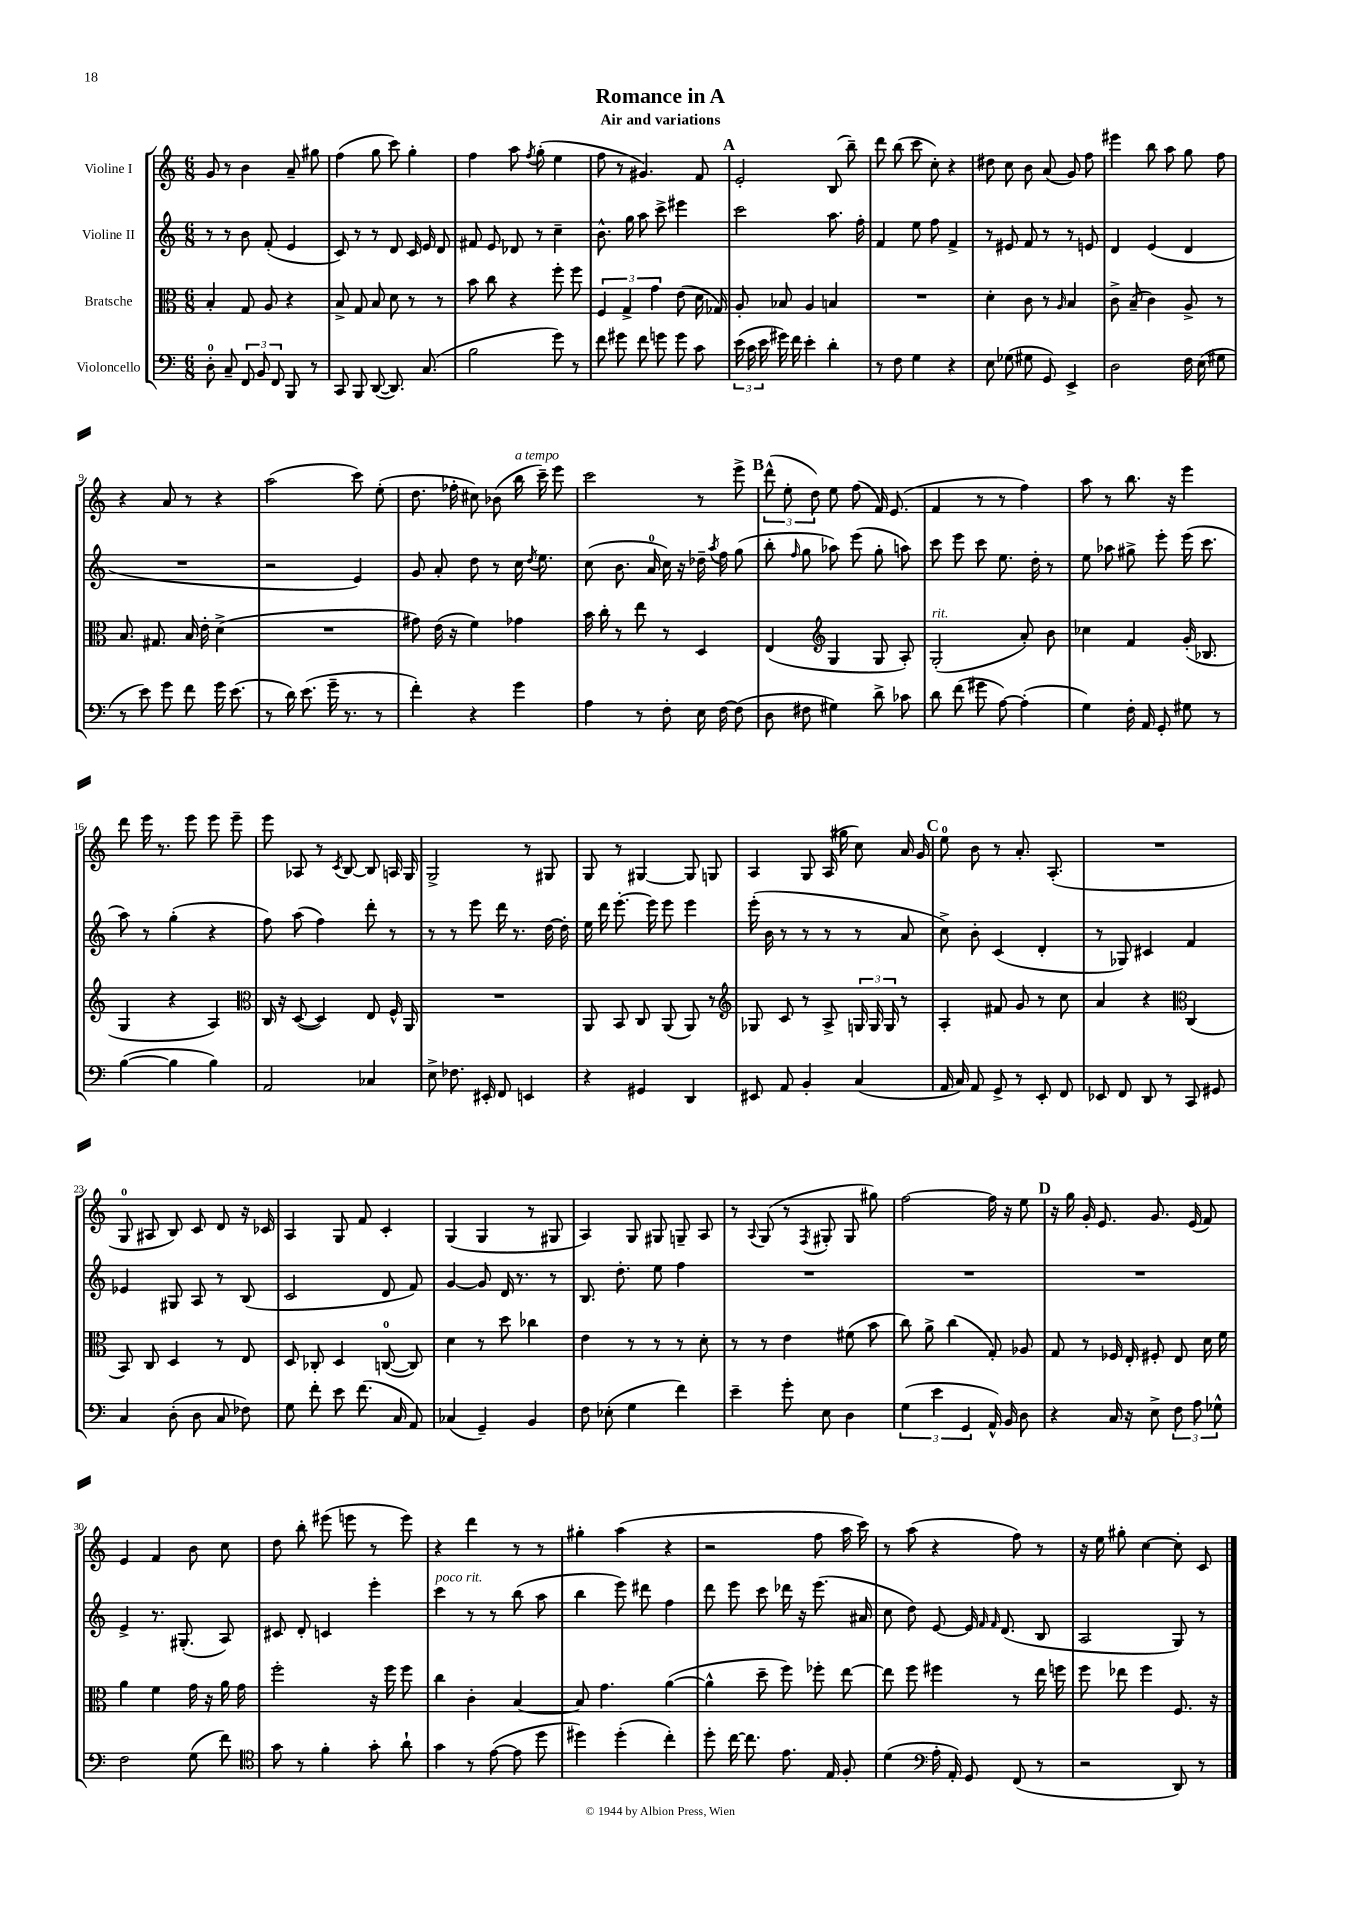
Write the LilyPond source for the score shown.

\header { title = "Romance in A" subtitle = "Air and variations" }
<<
\new StaffGroup <<
\new Staff = "s0" \with { instrumentName = "Violine I" } {
    \clef treble \key c \major \numericTimeSignature \time 6/8
    \autoBeamOff g'8 r8 b'4 a'8-- gis''8 |
    f''4( g''8 c'''8) g''4-. |
    f''4 a''8 \acciaccatura { f''8 } g''8-.( e''4 |
    f''8 r8 gis'4.) f'8 |
    \mark \markup { \bold "A" } e'2-. b8( b''8--) |
    d'''8 b''8( c'''8 c''8-.) r4 |
    dis''8 c''8 b'8 a'8( g'8) f''8 |
    eis'''4 b''8 a''8 g''8 f''8 |
    r4 a'8 r8 r4 |
    a''2( c'''8) e''8-.( |
    d''8. fes''16-. cis''8) bes'8( b''16^\markup { \italic "a tempo" } c'''16--) e'''8 |
    c'''2 r8 e'''8-> |
    \mark \markup { \bold "B" } \tuplet 3/2 { d'''8-^( e''8-. d''8) } e''8 f''8( f'16) e'8.( |
    f'4 r8 r8 f''4) |
    a''8 r8 b''8. r16 e'''4 |
    d'''8 e'''16 r8. e'''8 e'''8 e'''8-- |
    e'''8 aes8 r8 \acciaccatura { c'8 } b8~ b8 a16 g16 |
    g2-> r8 gis8 |
    g8 r8 gis4~ gis8 g8 |
    a4 g8 a16( gis''16 c''8) a'16 g'16 |
    \mark \markup { \bold "C" } e''8-0 b'8 r8 a'8.-. a8.-.( |
    R2. |
    g8-0 ais8 b8) c'8 d'8 r16 ces'16 |
    a4 g8 f'8 c'4-. |
    g4( g4 r8 gis8 |
    a4) g8 gis8 g8-- a8 |
    r8 \appoggiatura { a8 } g8( r8 \acciaccatura { f8 } gis8-. gis8 gis''8) |
    f''2~ f''16 r16 e''8 |
    \mark \markup { \bold "D" } r16 g''16 g'16-. e'8. g'8. e'16( f'8) |
    e'4 f'4 b'8 c''8 |
    d''8 b''8-. eis'''8( e'''8 r8 e'''8) |
    r4 d'''4 r8 r8 |
    gis''4-. a''4( r4 |
    r2 f''8 a''16 c'''16) |
    r8 a''8( r4 f''8) r8 |
    r16 e''16 gis''8-. c''4~ c''8-. c'8 \bar "|." |
}
\new Staff = "s1" \with { instrumentName = "Violine II" } {
    \clef treble \key c \major \numericTimeSignature \time 6/8
    \autoBeamOff r8 r8 b'8 f'8-.( e'4 |
    c'8) r8 r8 d'8 c'16 e'16 d'8 |
    fis'8 e'8 des'8 r8 c''4-- |
    b'8.-^ g''16 a''8 c'''8-> eis'''4 |
    \mark \markup { \bold "A" } c'''2 a''8. f''16-. |
    f'4 e''8 f''8 f'4-> |
    r8 eis'8 f'8 r8 r8 e'8 |
    d'4 e'4( d'4 |
    R2. |
    r2 e'4) |
    g'8 a'8-. d''8 r8 c''16 \acciaccatura { d''8 } e''8. |
    c''8( b'8. a'16-0 c''16) r16 des''16-- \acciaccatura { a''8 } f''16 g''8( |
    \mark \markup { \bold "B" } b''8-. \grace { f''16 } g''8 aes''8) e'''8( g''8-. a''8) |
    c'''8 e'''8 c'''8 e''8. d''16-. r8 |
    e''8 aes''8 gis''8-> e'''8-. e'''16( c'''8. |
    a''8) r8 g''4-.( r4 |
    f''8) a''8( f''4) d'''8-. r8 |
    r8 r8 e'''8 d'''16 r8. d''16~ d''16-. |
    e''16 d'''16 e'''8.~-. e'''16 e'''8 e'''4 |
    e'''16-.( b'16 r8 r8 r8 r8 a'8 |
    \mark \markup { \bold "C" } c''8->) b'8-. c'4( d'4-. |
    r8 ges8) cis'4 f'4 |
    ees'4 gis8 a8 r8 b8( |
    c'2 d'8 f'8) |
    g'4~ g'8 d'16 r8. r8 |
    b8. d''8.-. e''8 f''4 |
    R2. |
    R2. |
    \mark \markup { \bold "D" } R2. |
    e'4-> r8. gis8.-.( a8) |
    cis'8 d'8-. c'4 e'''4-. |
    c'''4^\markup { \italic "poco rit." } r8 r8 b''8( a''8 |
    b''4 e'''8) dis'''8 f''4 |
    d'''8 e'''8 c'''8 des'''16 r16 e'''8.( ais'16 |
    c''8 d''8) e'8~ e'16 \grace { f'16 f'16 } d'8.( b8 |
    a2 g8) r8 \bar "|." |
}
\new Staff = "s2" \with { instrumentName = "Bratsche" } {
    \clef alto \key c \major \numericTimeSignature \time 6/8
    \autoBeamOff b4-. g8 a8 r4 |
    b8-> g8 b8 d'8 r8 r8 |
    b'8 c''8 r4 f''8-. f''8 |
    \tuplet 3/2 { f4 g4-> g'4 } e'8( d'16 ges16) |
    \mark \markup { \bold "A" } a8-. bes8 a4 b4 |
    R2. |
    d'4-. c'8 r8 \grace { a16 } b4 |
    c'8-> b8--( c'4) a8-> r8 |
    b8. gis8. b16 e'16-. d'4->( |
    R2. |
    gis'8) e'16( r16 f'4) ges'4 |
    b'16 c''16-. r8 e''8 r8 d4 |
    \mark \markup { \bold "B" } e4( \clef treble g4 g8 a8-.) |
    g2-.^\markup { \italic "rit." }( a'8-.) b'8 |
    ces''4 f'4 g'16-.( bes8. |
    g4 r4 a4) |
    \clef alto c16 r16 d8~( d4) e8 f16-^ a,16 |
    R2. |
    a,8 b,8 c8 a,8( a,8) r8 |
    \clef treble ges8 c'8 r8 a8-> \tuplet 3/2 { g16 g16 g16 } r8 |
    \mark \markup { \bold "C" } a4-. fis'8 g'8 r8 c''8 |
    a'4 r4 \clef alto c4( |
    b,8) c8 d4 r8 e8 |
    d8 ces8-. d4 c8-0~( c8) |
    d'4 r8 d''8 ces''4 |
    e'4 r8 r8 r8 d'8-. |
    r8 r8 e'4 fis'8( b'8 |
    c''8) a'8-> c''4( g8-.) aes8 |
    \mark \markup { \bold "D" } g8 r8 fes16 e16-. fis8-. e8 d'16 f'16 |
    a'4 f'4 g'16 r16 a'16 g'16 |
    f''2-. r16 f''16 f''8 |
    c''4 c'4-. b4~ |
    b8 g'4. a'4~( |
    a'4-^ d''8-- f''8) fes''8-. e''8~ |
    e''8 f''8 fis''4 r8 e''16 f''16 |
    f''8 ees''8 f''4 f8. r16 \bar "|." |
}
\new Staff = "s3" \with { instrumentName = "Violoncello" } {
    \clef bass \key c \major \numericTimeSignature \time 6/8
    \autoBeamOff d8-0-. c8-- \tuplet 3/2 { f,8 b,8 f,8 } b,,8 r8 |
    c,8 b,,8 d,8~( d,8.) c8.( |
    b2 g'8) r8 |
    f'8 gis'8 f'8 g'8 g'8 c'8 |
    \mark \markup { \bold "A" } \tuplet 3/2 { e'16( c'16 e'16 } gis'16) f'16 e'4-. d'4-. |
    r8 f8 g4 r4 |
    e8 ges8( gis8 g,8) e,4-> |
    d2 f16 e16( gis8 |
    r8 e'8) g'8 f'8 g'16 e'8.( |
    r8 d'16) e'8.( g'16-- r8. r8 |
    f'4-.) r4 g'4 |
    a4 r8 f8-. e16 f16~ f8( |
    \mark \markup { \bold "B" } d8 fis8 gis4) d'8-> ces'8 |
    d'8 f'8( gis'8 a8~) a4-.( |
    g4) f16-. a,16 g,8-. gis8 r8 |
    b4~( b4 b4) |
    a,2 ces4 |
    e8-> fes8. eis,16-. f,8 e,4 |
    r4 gis,4 d,4 |
    eis,8 a,8 b,4-. c4( |
    \mark \markup { \bold "C" } a,16 c16) a,8 g,8-> r8 e,8-. f,8 |
    ees,8 f,8 d,8 r8 c,8 gis,8 |
    c4 d8-.( d8 c8 fes8) |
    g8 f'8-. e'8 f'8.( c16 a,8) |
    ces4( g,4--) b,4 |
    f8 ees8-.( g4 f'4) |
    e'4-- g'8-. e8 d4 |
    \tuplet 3/2 { g4( e'4 g,4 } a,16-^) b,16 d8 |
    \mark \markup { \bold "D" } r4 c16 r16 e8-> \tuplet 3/2 { f8 a8 ges8-^ } |
    f2 g8( f'8) |
    \clef tenor g'8 r8 f'4-. g'8-. a'8-! |
    g'4 r8 e'8~( e'8 d''8 |
    dis''4) dis''4-.( c''4-.) |
    d''8-. c''16~ c''8. e'8. e16 f8-. |
    d'4( \clef bass a16-. a,16-.) g,8 f,8( r8 |
    r2 d,8) r8 \bar "|." |
}
>>
>>
